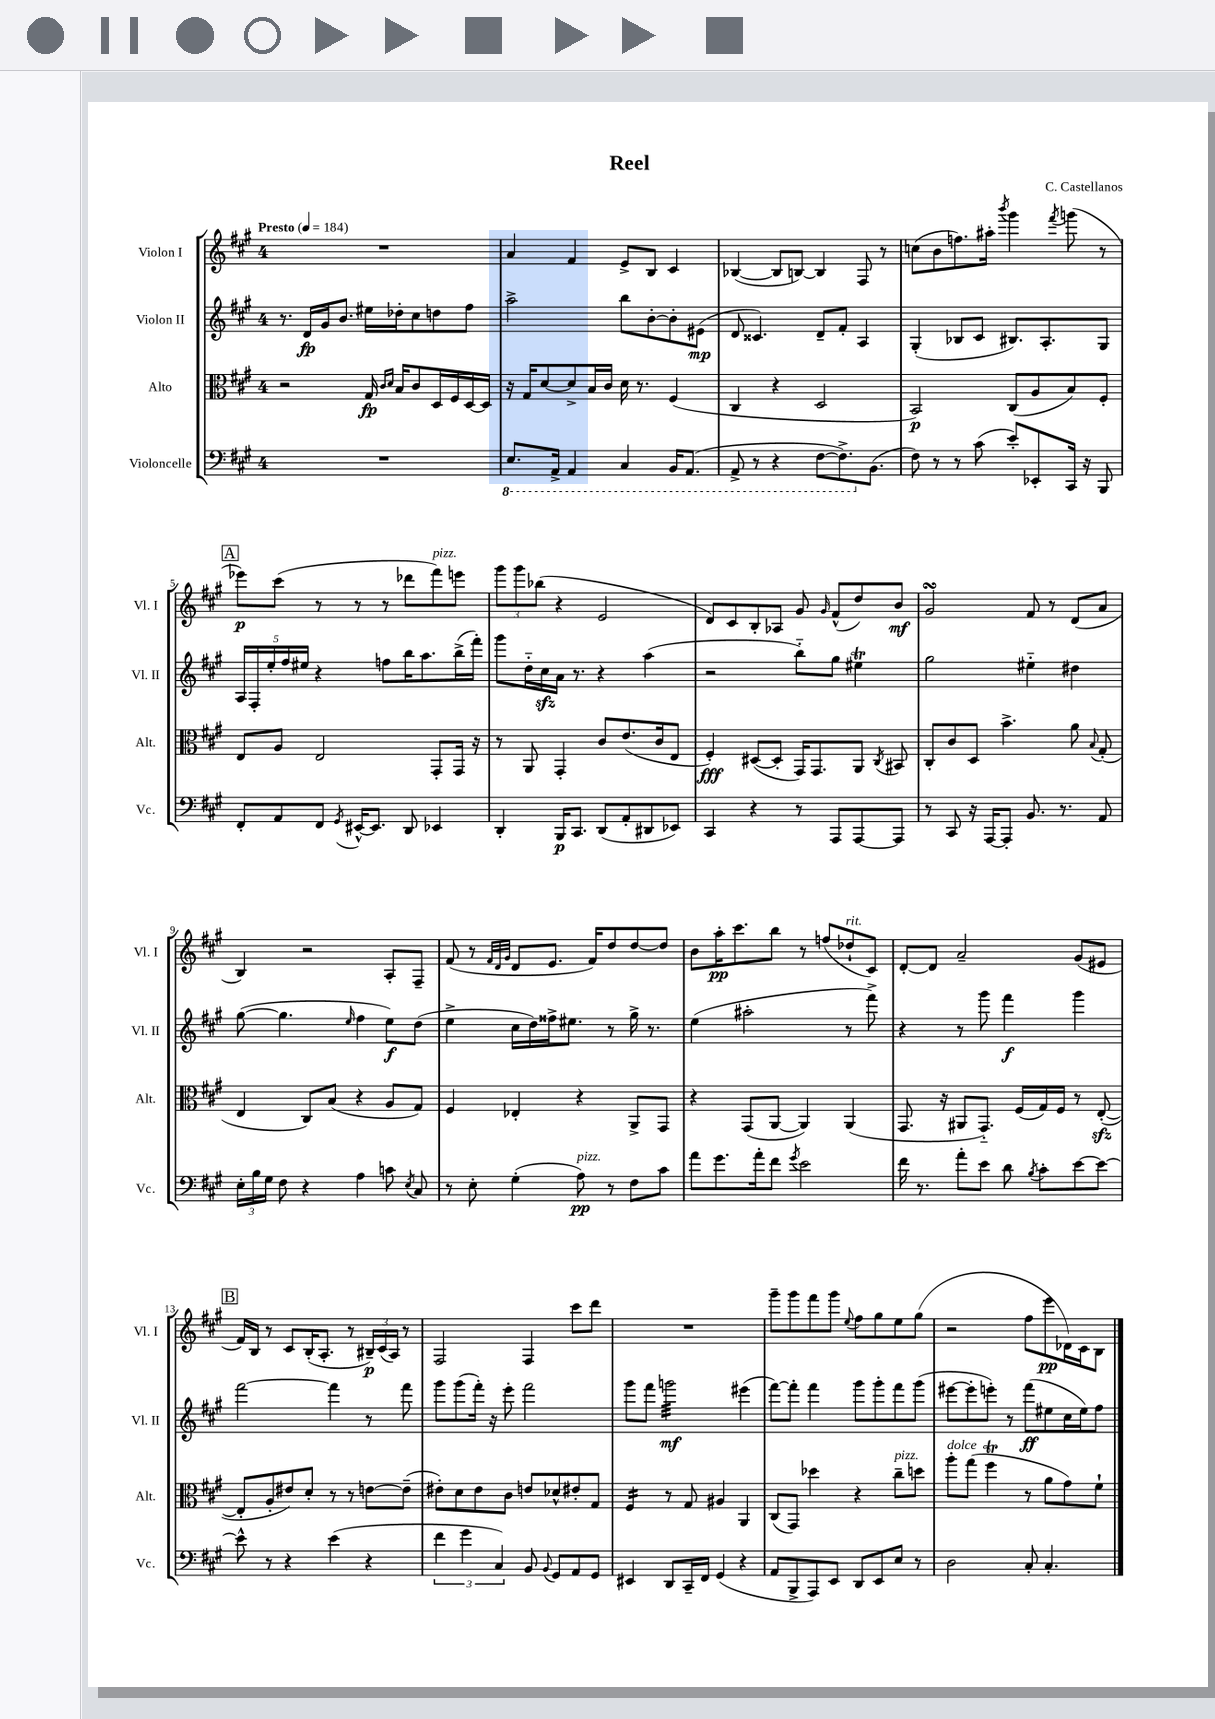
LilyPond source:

\header { title = "Reel" composer = "C. Castellanos" }
<<
\new StaffGroup <<
\new Staff = "s0" \with { instrumentName = "Violon I" shortInstrumentName = "Vl. I" } {
    \clef treble \key a \major \once \override Staff.TimeSignature.style = #'single-digit \time 4/4 \tempo "Presto" 4 = 184
    \autoBeamOff R1 |
    a'4 fis'4 e'8[-> b8] cis'4 |
    bes4~( bes8[ b8]~) b4 fis8 r8 |
    c''8[( b'8 f''8.) ais''16]-. \acciaccatura { b'''8 } gis'''4 \acciaccatura { fis'''8 } g'''8( r8 |
    \mark \markup { \box "A" } ees'''8[\p) cis'''8]( r8 r8 r8 des'''8[ fis'''8^\markup { \italic "pizz." }) e'''8] |
    \tuplet 3/2 { gis'''8[ gis'''8 bes''8]( } r4 e'2 |
    d'8[) cis'8 b8-. aes8] gis'8 \grace { gis'16 } fis'8[-^( d''8) b'8]\mf |
    gis'2\turn fis'8 r8 d'8[( a'8] |
    b4) r2 a8[-. fis8]-- |
    fis'8( r8 \grace { fis'32[ d'32 gis'32] } d'8[ e'8.] fis'16[) d''8 d''8~ d''8] |
    b'8[ a''16-.\pp cis'''8. b''8] r8 f''8[( des''8-!^\markup { \italic "rit." } cis'8]) |
    d'8[~-. d'8] a'2-- gis'8[( eis'8] |
    \mark \markup { \box "B" } fis'16[) b16] r8 cis'8[ b16-.( a8.]-. r8 \tuplet 3/2 { bis16[--\p) cis'16( a16]) } r8 |
    fis2 fis4 cis'''8[ d'''8] |
    R1 |
    gis'''8[-- gis'''8 fis'''8 gis'''8] \appoggiatura { e''8 } fis''8[ gis''8 e''8 gis''8]( |
    r2 fis''8[ e'''8\pp des'16) cis'16 b8] \bar "|." |
}
\new Staff = "s1" \with { instrumentName = "Violon II" shortInstrumentName = "Vl. II" } {
    \clef treble \key a \major \once \override Staff.TimeSignature.style = #'single-digit \time 4/4
    \autoBeamOff r8. d'16[\fp gis'16 b'8.] eis''16[ des''16-. cis''8 d''8 fis''8] |
    a''2-> b''8[ b'8~-. b'8-. eis'8]\mp( |
    d'8 cisis'4.) d'8[-- fis'8]-. a4 |
    gis4-.( bes8[ cis'8] bis8.[) a8.-. gis8] |
    \mark \markup { \box "A" } \tuplet 5/4 { a16[ fis16-. e''16-. fis''16 eis''16] } r4 f''8[ b''16 a''8. b''16->( fis'''16]-.) |
    gis'''8[ d''16-_ cis''16\sfz a'16] r8. r4 a''4( |
    r2 b''8[-_) gis''8] eis''4\trill |
    gis''2 eis''4-_ dis''4 |
    gis''8~( gis''4. \grace { e''16 } fis''4 e''8[\f) d''8]( |
    e''4-> cis''16[ d''16) fisis''16-> eis''8.] r8 gis''16-> r8. |
    e''4( ais''2-. r8 fis'''8->) |
    r4 r8 gis'''8 fis'''4\f gis'''4 |
    \mark \markup { \box "B" } fis'''2~ fis'''4 r8 fis'''8 |
    gis'''8[ gis'''8( fis'''16]-.) r16 e'''8-. fis'''2 |
    gis'''8[ fis'''8] g'''2:32\mf eis'''4( |
    fis'''8[~) fis'''8]-. fis'''4 gis'''8[ gis'''8-. fis'''8 gis'''8]( |
    eis'''8[~ eis'''8-. e'''8]-.) r8 fis'''8[\ff( eis''8 cis''16 eis''16) fis''8] \bar "|." |
}
\new Staff = "s2" \with { instrumentName = "Alto" shortInstrumentName = "Alt." } {
    \clef alto \key a \major \once \override Staff.TimeSignature.style = #'single-digit \time 4/4
    \autoBeamOff r2 gis16\fp \grace { cis'16[ d'16] } b16[ cis'8 d16 fis16 d16~ d16] |
    r16 gis16[ d'8~ d'8-> b16 cis'16] d'16 r8. fis4( |
    cis4 r4 d2 |
    b,2\p) cis8[( a8 b8) fis8]-. |
    \mark \markup { \box "A" } e8[ a8] e2 gis,8[-. gis,16] r16 |
    r8 a,8 gis,4-. cis'8[ e'8.( cis'16 e8] |
    fis4-.\fff) dis8[~( dis8]-. gis,16[) gis,8. a,8] \acciaccatura { cis8 } bis,8 |
    cis8[-. cis'8 d8] b'4.-> a'8 \appoggiatura { b8 } gis8-.( |
    e4 cis8[) b8]( r4 a8[ gis8]) |
    fis4 ees4-. r4 a,8[-> gis,8] |
    r4 gis,8[( a,8]~ a,4) a,4( |
    gis,8. r16 ais,8[ gis,8.]-_) fis16[( gis16) fis16] r8 e8~-.\sfz( |
    \mark \markup { \box "B" } e8[-. a8-. eis'8) d'8]-. r8 r8 e'8[~ e'8]--( |
    eis'8[-.) d'8 eis'8 cis'8] e'8[ des'8-^ eis'8-. gis8] |
    fis4:16 r8 gis8 ais4 a,4 |
    cis8[( gis,8]) des''4 r4 cis''8[--^\markup { \italic "pizz." } d''8] |
    a''8[-.^\markup { \italic "dolce" } gis''8]( fis''4\trill r8 a'8[ gis'8) fis'8]-! \bar "|." |
}
\new Staff = "s3" \with { instrumentName = "Violoncelle" shortInstrumentName = "Vc." } {
    \clef bass \key a \major \once \override Staff.TimeSignature.style = #'single-digit \time 4/4
    \autoBeamOff R1 |
    \ottava #-1 e,8.[ a,,16]-> a,,4 cis,4 b,,16[ a,,8.]( |
    a,,8-> r8 r4 fis,8[~ fis,8.->) \ottava #0 b,8.]( |
    fis8) r8 r8 cis'8( e'8[-.) ees,8-. cis,16] r16 b,,8 |
    \mark \markup { \box "A" } fis,8[-. a,8 fis,8] \acciaccatura { gis,8 } eis,16[~-^ eis,8.] d,8 ees,4 |
    d,4-. b,,16[\p cis,8.] d,8[( a,8-. dis,8 ees,8]) |
    cis,4 r4 r8 a,,8[ a,,8~ a,,8] |
    r8 cis,8 r16 a,,16[~ a,,8]-. b,8. r8. a,8 |
    \tuplet 3/2 { e16[-. b16 gis16] } fis8 r4 a4 c'8 \acciaccatura { e8 } cis8 |
    r8 e8-. gis4-.( a8\pp^\markup { \italic "pizz." }) r8 fis8[ cis'8] |
    a'8[ gis'8. a'16-. fis'8] \acciaccatura { gis'8 } e'2 |
    fis'16 r8. a'8[-. e'8] d'8 \acciaccatura { b8 } cis'8[-. e'8~ e'8]~ |
    \mark \markup { \box "B" } e'8-^ r8 r4 e'4( r4 |
    \tuplet 3/2 { fis'4 gis'4 cis4) } b,8 \appoggiatura { b,8 } gis,8[ a,8 gis,8] |
    eis,4 d,8[ cis,16-- fis,16] gis,4( r4 |
    a,8[ b,,8-> a,,8) e,8] d,8[ e,8 e8] r8 |
    d2 cis8-. cis4.-. \bar "|." |
}
>>
>>
